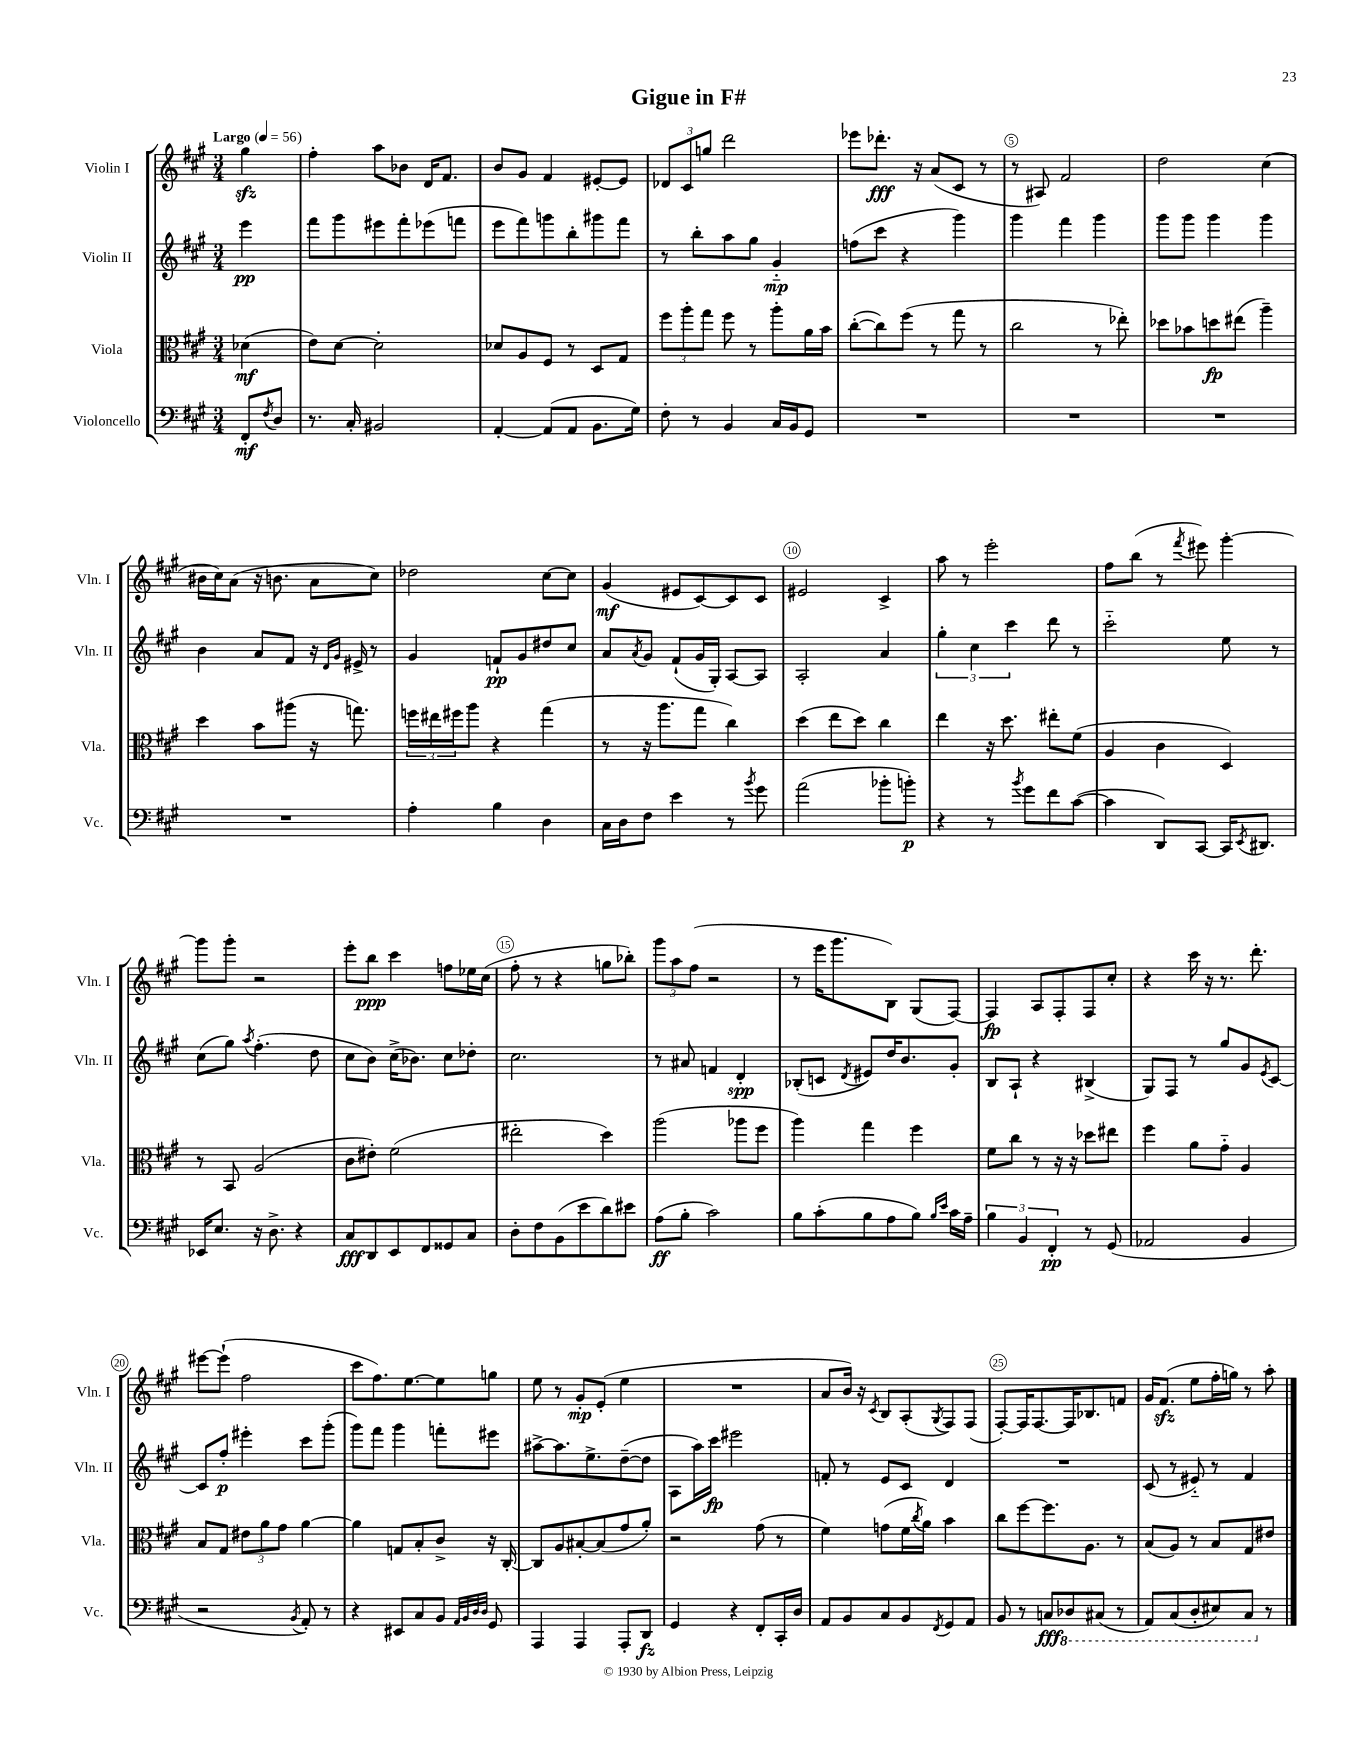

**kern	**dynam	**kern	**dynam	**kern	**dynam	**kern	**dynam
*part4	*part4	*part3	*part3	*part2	*part2	*part1	*part1
*staff4	*staff4	*staff3	*staff3	*staff2	*staff2	*staff1	*staff1
*I"Violoncello	*	*I"Viola	*	*I"Violin II	*	*I"Violin I	*
*I'Vc.	*	*I'Vla.	*	*I'Vln. II	*	*I'Vln. I	*
*clefF4	*	*clefC3	*	*clefG2	*	*clefG2	*
*k[f#c#g#]	*	*k[f#c#g#]	*	*k[f#c#g#]	*	*k[f#c#g#]	*
*M3/4	*	*M3/4	*	*M3/4	*	*M3/4	*
*MM56	*	*MM56	*	*MM56	*	*MM56	*
=	=	=	=	=	=	=	=
!	!	!	!	!	!	!LO:TX:a:B:t=Largo	!
8FF#'/L	mf	(4d-X\	mf	4eee\	pp	4gg#zz\	.
8qF#/	.	.	.	.	.	.	.
8D/J	.	.	.	.	.	.	.
=1	=1	=1	=1	=1	=1	=1	=1
8.r	.	8e\L)	.	8fff#\L	.	4ff#'\	.
.	.	[8d\J	.	8ggg#\	.	.	.
16C#'/	.	.	.	.	.	.	.
2BB#X/	.	2d'\]	.	8eee#X\	.	8aa\L	.
.	.	.	.	8fff#'\	.	8b-X\J	.
.	.	.	.	(8eee-X\	.	16d/KL	.
.	.	.	.	.	.	8.f#/J	.
.	.	.	.	8fffn\J	.	.	.
=2	=2	=2	=2	=2	=2	=2	=2
[4AA'/	.	8d-X/L	.	8eee\L	.	8b/L	.
.	.	8A/	.	8fff#\)	.	8g#/J	.
(8AA/L]	.	8F#/J	.	8gggn\	.	4f#/	.
8AA/J	.	8r	.	8bb'\	.	.	.
8.BB\L	.	8D/L	.	8ggg#X\	.	[8e#X'/L	.
.	.	8G#/J	.	8fff#\J	.	8e#/J]	.
16G#\Jk)	.	.	.	.	.	.	.
=3	=3	=3	=3	=3	=3	=3	=3
8F#'\	.	12ff#\L	.	8r	.	12d-X/L	.
.	.	12aa'\	.	.	.	12c#/	.
8r	.	.	.	8bb'\L	.	.	.
.	.	12gg#\J	.	.	.	12ggn/J	.
4BB/	.	8ff#\	.	8aa\	.	2ddd\	.
.	.	8r	.	8gg#\J	.	.	.
16C#/LL	.	8aa'\L	.	4g#/	mp	.	.
16BB/J	.	.	.	.	.	.	.
8GG#/J	.	16a\L	.	.	.	.	.
.	.	16b\JJ	.	.	.	.	.
=4	=4	=4	=4	=4	=4	=4	=4
2.r	.	([8cc#'\L	.	(8ffn\L	.	8eee-X\L	.
.	.	8cc#\])	.	8ccc#\J	.	8.ddd-X'\J	fff
.	.	(8ff#\J	.	4r	.	.	.
.	.	.	.	.	.	16r	.
.	.	8r	.	.	.	(8a/L	.
.	.	8gg#\	.	4ggg#\)	.	8c#/J	.
.	.	8r	.	.	.	8r	.
=5	=5	=5	=5	=5	=5	=5	=5
2.r	.	2cc#\	.	4ggg#\	.	8r	.
.	.	.	.	.	.	8A#X/)	.
.	.	.	.	4fff#\	.	2f#/	.
.	.	8r	.	4ggg#\	.	.	.
.	.	8ee-X'\)	.	.	.	.	.
=6	=6	=6	=6	=6	=6	=6	=6
2.r	.	8dd-X\L	.	8ggg#\L	.	2dd\	.
.	.	8b-X\	.	8ggg#\J	.	.	.
.	.	8ddn\	fp	4ggg#\	.	.	.
.	.	(8ee#X\J	.	.	.	.	.
.	.	4aa~\)	.	4ggg#\	.	(4cc#\	.
!!LO:LB:g=z
=7	=7	=7	=7	=7	=7	=7	=7
2.r	.	4dd\	.	4b\	.	16b#X\LL	.
.	.	.	.	.	.	16cc#\J)	.
.	.	.	.	.	.	(8a\J	.
.	.	8b\L	.	8a/L	.	16r	.
.	.	.	.	.	.	8.bn\	.
.	.	(8aa#X\J	.	8f#/J	.	.	.
.	.	16r	.	16r	.	8a\L	.
.	.	.	.	16qqd/LL	.	.	.
.	.	.	.	16qqg#/JJ	.	.	.
.	.	8.ggn\)	.	16e#X^/	.	.	.
.	.	.	.	8r	.	8cc#\J)	.
=8	=8	=8	=8	=8	=8	=8	=8
4A'\	.	24ffn\LL	.	4g#/	.	2dd-X\	.
.	.	24ee#X\	.	.	.	.	.
.	.	24ff#X\J	.	.	.	.	.
.	.	8aa\J	.	.	.	.	.
4B\	.	4r	.	8fn`/L	pp	.	.
.	.	.	.	8g#/	.	.	.
4D\	.	(4gg#\	.	8dd#X/	.	[8cc#\L	.
.	.	.	.	8cc#/J	.	8cc#\J]	.
=9	=9	=9	=9	=9	=9	=9	=9
16C#\LL	.	8r	.	8a/L	.	(4g#/	mf
16D\J	.	.	.	.	.	.	.
.	.	.	.	8qa/	.	.	.
8F#\J	.	16r	.	8g#/J	.	.	.
.	.	8.aa\L	.	.	.	.	.
4e\	.	.	.	(8f#`/L	.	8e#X/L	.
.	.	8gg#\J	.	16g#/L	.	[8c#/)	.
.	.	.	.	16G#'/JJ)	.	.	.
8r	.	4cc#\)	.	[8A/L	.	8c#/]	.
8qb/	.	.	.	.	.	.	.
8g#\	.	.	.	8A/J]	.	8c#/J	.
=10	=10	=10	=10	=10	=10	=10	=10
(2a\	.	(4dd\	.	2A'/	.	2e#X/	.
.	.	8ee\L	.	.	.	.	.
.	.	8dd\J)	.	.	.	.	.
8b-X'\L	.	4cc#\	.	4a/	.	4c#^/	.
8bn'\J)	p	.	.	.	.	.	.
=11	=11	=11	=11	=11	=11	=11	=11
4r	.	4ee\	.	6gg#'\	.	8aa\	.
.	.	.	.	.	.	8r	.
.	.	.	.	6cc#\	.	.	.
8r	.	16r	.	.	.	2eee'\	.
.	.	8.dd\	.	.	.	.	.
.	.	.	.	6ccc#\	.	.	.
8qb/	.	.	.	.	.	.	.
8g#\L	.	.	.	.	.	.	.
8f#\	.	8ee#X'\L	.	8ddd\	.	.	.
([8c#\J	.	(8f#\J	.	8r	.	.	.
=12	=12	=12	=12	=12	=12	=12	=12
4c#\]	.	4A/	.	2ccc#\	.	8ff#\L	.
.	.	.	.	.	.	(8bb\J	.
8DD/L)	.	4c#\	.	.	.	8r	.
.	.	.	.	.	.	8qfff#/	.
[8CC#/J	.	.	.	.	.	8eee#X\)	.
16CC#/KL]	.	4D/)	.	8ee\	.	[4ggg#'\	.
8qEE/	.	.	.	.	.	.	.
8.DD#X/J	.	.	.	.	.	.	.
.	.	.	.	8r	.	.	.
!!LO:LB:g=z
=13	=13	=13	=13	=13	=13	=13	=13
16EE-X/KL	.	8r	.	(8cc#\L	.	8ggg#\L]	.
8.E/J	.	.	.	.	.	.	.
.	.	8BB/	.	8gg#\J)	.	8ggg#'\J	.
.	.	.	.	8qaa/	.	.	.
16r	.	(2A/	.	(4.ff#'\	.	2r	.
8.D^\	.	.	.	.	.	.	.
4r	.	.	.	.	.	.	.
.	.	.	.	8dd\	.	.	.
=14	=14	=14	=14	=14	=14	=14	=14
8C#/L	fff	8c#\L	.	8cc#\L	.	8eee'\L	.
8DD/	.	8e#X'\J)	.	8b\J)	.	8bb\J	ppp
8EE/	.	(2f#\	.	(16cc#^\KL	.	4ccc#\	.
.	.	.	.	8.b-X\J)	.	.	.
8FF#/	.	.	.	.	.	.	.
8GG##X/	.	.	.	8cc#\L	.	8ffn\L	.
8C#/J	.	.	.	8dd-X'\J	.	16ee-X\L	.
.	.	.	.	.	.	(16cc#\JJ	.
=15	=15	=15	=15	=15	=15	=15	=15
8D'\L	.	2ee#X'\	.	2.cc#\	.	8ff#'\	.
8F#\	.	.	.	.	.	8r	.
(8BB\	.	.	.	.	.	4r	.
8e\	.	.	.	.	.	.	.
8d\)	.	4dd\)	.	.	.	8ggn\L	.
8e#X\J	.	.	.	.	.	8bb-X'\J)	.
=16	=16	=16	=16	=16	=16	=16	=16
(8A\L	ff	(2aa\	.	8r	.	12ggg#\L	.
.	.	.	.	.	.	12aa\	.
8B'\J	.	.	.	8a#X/	.	.	.
.	.	.	.	.	.	(12ff#\J	.
2c#\)	.	.	.	4fn/	.	2r	.
.	.	8aa-X\L	.	4d'/	spp	.	.
.	.	8ff#\J	.	.	.	.	.
=17	=17	=17	=17	=17	=17	=17	=17
8B\L	.	4aa\)	.	(8B-X'/L	.	8r	.
(8c#'\	.	.	.	8cn/J	.	16eee\KL	.
.	.	.	.	.	.	8.ggg#\	.
.	.	.	.	8qd/	.	.	.
8B\	.	4gg#\	.	8e#X/L)	.	.	.
8A\	.	.	.	16dd/K	.	8B\J)	.
.	.	.	.	8.b/	.	.	.
8B\J)	.	4ff#\	.	.	.	(8G#/L	.
16qqB/LL	.	.	.	.	.	.	.
16qqe/JJ	.	.	.	.	.	.	.
16c#\LL	.	.	.	8g#'/J	.	[8F#/J)	.
16A~\JJ	.	.	.	.	.	.	.
=18	=18	=18	=18	=18	=18	=18	=18
6B\	.	8f#\L	.	8B/L	.	4F#/]	fp
.	.	8cc#\J	.	8A`/J	.	.	.
6BB/	.	.	.	.	.	.	.
.	.	8r	.	4r	.	8A/L	.
6FF#'/	pp	.	.	.	.	.	.
.	.	16r	.	.	.	8F#'/	.
.	.	16r	.	.	.	.	.
8r	.	8dd-X\L	.	(4B#X^/	.	8F#/	.
(8GG#/	.	8ee#X\J	.	.	.	8cc#'/J	.
=19	=19	=19	=19	=19	=19	=19	=19
2AA-X/	.	4ff#\	.	8G#/L)	.	4r	.
.	.	.	.	8F#/J	.	.	.
.	.	8a\L	.	8r	.	16ccc#\	.
.	.	.	.	.	.	16r	.
.	.	8g#\J	.	8gg#/L	.	8.r	.
4BB/	.	4A/	.	8g#/	.	.	.
.	.	.	.	.	.	8.ddd'\	.
.	.	.	.	8qe/	.	.	.
.	.	.	.	[8c#/J	.	.	.
!!LO:LB:g=z
=20	=20	=20	=20	=20	=20	=20	=20
2r	.	8B/L	.	8c#/L]	.	[8eee#X\L	.
.	.	8G#/J	.	8ff#'/J	p	(8eee#`\J]	.
.	.	12e#X\L	.	4eee#X'\	.	2ff#\	.
.	.	12a\	.	.	.	.	.
.	.	12g#\J	.	.	.	.	.
8qBB/	.	.	.	.	.	.	.
8AA'/)	.	[4a\	.	8ccc#\L	.	.	.
8r	.	.	.	(8ggg#'\J	.	.	.
=21	=21	=21	=21	=21	=21	=21	=21
4r	.	4a\]	.	8ggg#\L)	.	8ccc#\L	.
.	.	.	.	8fff#\J	.	8.ff#\)	.
8EE#X/L	.	8Gn/L	.	4ggg#\	.	.	.
.	.	.	.	.	.	[8.ee\	.
8C#/	.	8B'/	.	.	.	.	.
8BB/J	.	8c#^/J	.	8fffn'\L	.	8ee\]	.
32qqAA/LLL	.	.	.	.	.	.	.
32qqBB/	.	.	.	.	.	.	.
32qqD/	.	.	.	.	.	.	.
32qqD/JJJ	.	.	.	.	.	.	.
8GG#/	.	16r	.	8eee#X\J	.	8ggn\J	.
.	.	[16C#'/	.	.	.	.	.
=22	=22	=22	=22	=22	=22	=22	=22
4AAA/	.	8C#/L]	.	[8aa#X^\L	.	8ee\	.
.	.	8A/	.	8.aa#\]	.	8r	.
4AAA/	.	[8B#X'/	.	.	.	8g#'/L	mp
.	.	.	.	8.ee^\	.	.	.
.	.	(8B#/]	.	.	.	(8e'/J	.
8AAA'/L	.	8g#/	.	([8dd~\	.	4ee\	.
8DD/J	fz	8a'/J)	.	8dd\J]	.	.	.
=23	=23	=23	=23	=23	=23	=23	=23
4GG#/	.	2r	.	8A\L	.	2.r	.
.	.	.	.	16aa\L)	.	.	.
.	.	.	.	16ccc#\JJ	fp	.	.
4r	.	.	.	2eee#X\	.	.	.
8FF#'/L	.	(8g#\	.	.	.	.	.
16CC#'/L	.	8r	.	.	.	.	.
16D/JJ	.	.	.	.	.	.	.
=24	=24	=24	=24	=24	=24	=24	=24
8AA/L	.	4f#\)	.	8fn'/	.	8a/L	.
8BB/	.	.	.	8r	.	16b/Jk)	.
.	.	.	.	.	.	16r	.
.	.	.	.	.	.	8qc#/	.
8C#/	.	(8gn\L	.	8e/L	.	8B/L	.
8BB/	.	16f#\L	.	8c#/J	.	(8A'/	.
.	.	8qcc#/	.	.	.	.	.
.	.	16a\JJ)	.	.	.	.	.
8qFF#/	.	.	.	.	.	8qG#/	.
8GG#/	.	4b\	.	4d/	.	8F#/)	.
8AA/J	.	.	.	.	.	(8F#/J	.
=25	=25	=25	=25	=25	=25	=25	=25
8BB/	.	8cc#\L	.	2.r	.	[8F#'/L)	.
8r	.	[8ff#\	.	.	.	16F#/K]	.
.	.	.	.	.	.	[8.F#/	.
8Cn/L	fff	8.ff#\]	.	.	.	.	.
*8ba	*	*	*	*	*	*	*
8DD-X/	.	.	.	.	.	16F#/K]	.
.	.	8.A\J	.	.	.	8.B-X/	.
(8CC#X/J	.	.	.	.	.	.	.
8r	.	8r	.	.	.	8fn/J	.
=26	=26	=26	=26	=26	=26	=26	=26
8AAA/L)	.	(8B/L	.	(8c#/	.	16g#/KL	.
.	.	.	.	.	.	(8.f#zz/J	.
(8CC#/	.	8A/J)	.	8r	.	.	.
8DD'/	.	8r	.	8e#X/)	.	8ee\L	.
8EE#X/)	.	8B/L	.	8r	.	16ff#'\L	.
.	.	.	.	.	.	16ggn\JJ)	.
8CC#/J	.	8G#/	.	4f#/	.	8r	.
*X8ba	*	*	*	*	*	*	*
8r	.	8e#X/J	.	.	.	8aa'\	.
==	==	==	==	==	==	==	==
*-	*-	*-	*-	*-	*-	*-	*-
